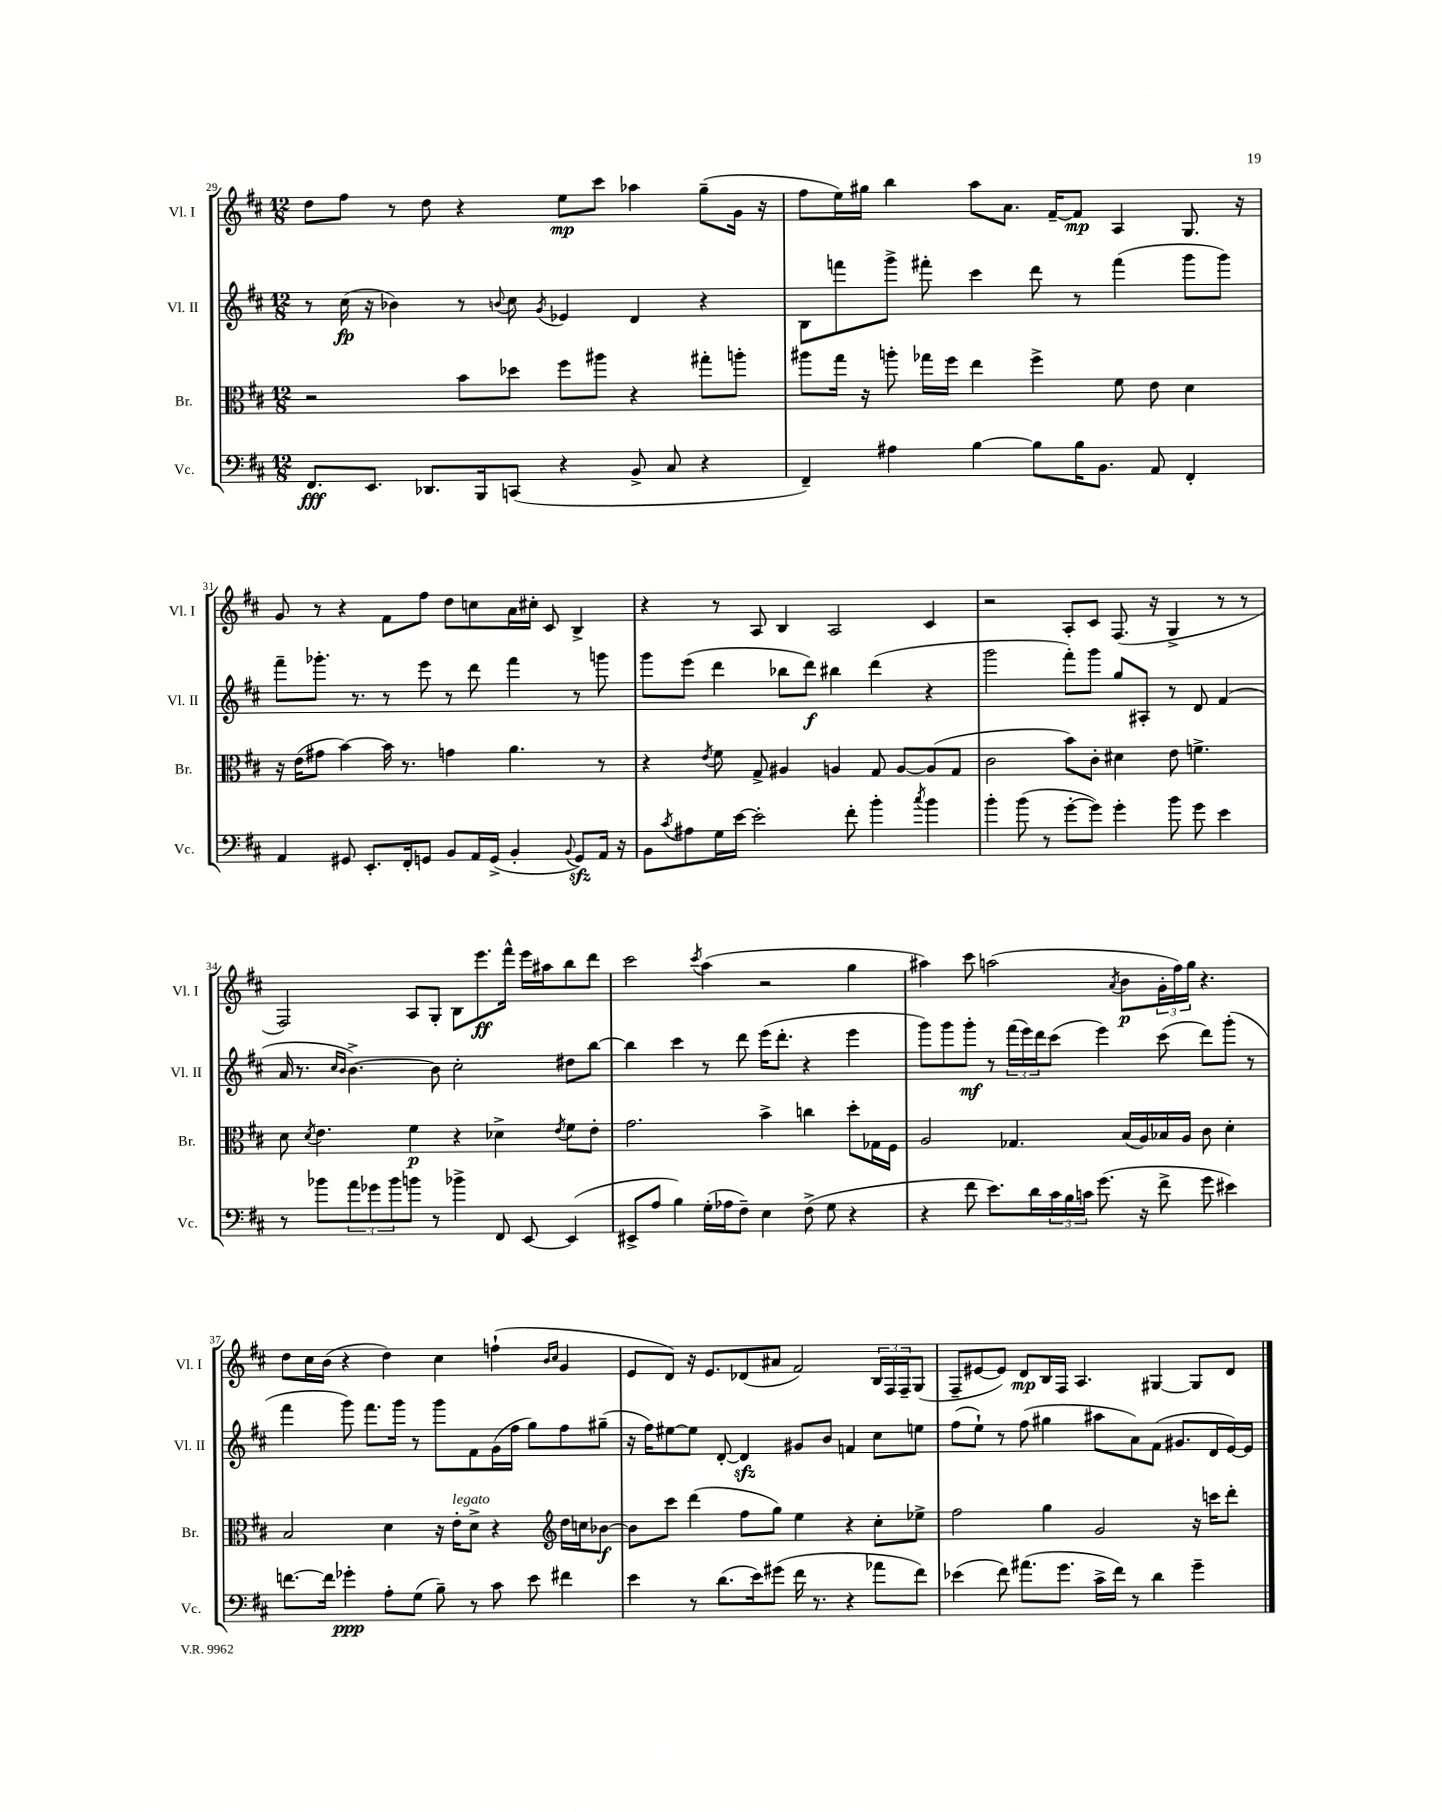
<<
\new StaffGroup <<
\new Staff = "s0" \with { instrumentName = "Vl. I" shortInstrumentName = "Vl. I" } {
    \clef treble \key d \major \numericTimeSignature \time 12/8
    d''8 fis''8 r8 d''8 r4 e''8\mp cis'''8 aes''4 g''8--( g'16 r16 |
    fis''8 e''16) gis''16 b''4 a''8 a'8. fis'16~-- fis'8\mp a4 g8. r16 |
    g'8 r8 r4 fis'8 fis''8 d''8 c''8 a'16 cis''16-. cis'8 b4-> |
    r4 r8 a8 b4 a2 cis'4 |
    r2 a8-. cis'8 fis8.( r16 g4-> r8 r8 |
    fis2) a8 g8-. b8 e'''8.\ff fis'''16-^ e'''16 ais''16 b''8 d'''8 |
    cis'''2 \acciaccatura { cis'''8 } a''4( r2 g''4 |
    ais''4) cis'''8 a''2( \acciaccatura { a'8 } b'8\p \tuplet 3/2 { g'16-. fis''16) g''16 } r4. |
    d''8 cis''16 b'16( r4 d''4) cis''4 f''4-!( \grace { b'16 cis''16 } g'4 |
    e'8 d'8) r16 e'8. des'8( ais'8 fis'2) \tuplet 3/2 { b16 fis16 fis16-- } g8( |
    fis8-- eis'8~ eis'8) d'8\mp b16 fis16 a4. gis4~ gis8 d'8 \bar "|." |
}
\new Staff = "s1" \with { instrumentName = "Vl. II" shortInstrumentName = "Vl. II" } {
    \clef treble \key d \major \numericTimeSignature \time 12/8
    r8 cis''16\fp( r16 bes'4) r8 \appoggiatura { b'8 } cis''8 \acciaccatura { g'8 } ees'4 d'4 r4 |
    b8 f'''8 g'''8-> fis'''8-. cis'''4 d'''8 r8 fis'''4( g'''8 g'''8) |
    fis'''8-- ges'''8.-. r8. r8 e'''8 r8 d'''8 fis'''4 r8 g'''8 |
    g'''8 e'''8( d'''4 bes''8 d'''8\f) bis''4 d'''4( r4 |
    g'''2 fis'''8-.) g'''8 g''8 ais8-. r8 d'8 fis'4( |
    a'16 r8. \grace { cis''16 b'16 } b'4.~->) b'8 cis''2-. dis''8 b''8~ |
    b''4 cis'''4 r8 d'''8 e'''16( d'''8.-. r4 e'''4 |
    g'''8) g'''8 g'''8-.\mf r8 \tuplet 3/2 { fis'''16( e'''16) d'''16 } cis'''8( e'''4) cis'''8( d'''8) g'''8-.( r8 |
    fis'''4 g'''8) fis'''8. g'''16 r8 g'''8 fis'8 g'16( fis''16 g''8) fis''8 gis''8--( |
    r16 fis''16) eis''8~ eis''8 d'8~-. d'4\sfz gis'8 b'8 f'4 cis''8 e''8 |
    fis''8( e''8-!) r8 fis''8( gis''4 ais''8 a'8) fis'8( gis'8. d'16 e'16~) e'16 \bar "|." |
}
\new Staff = "s2" \with { instrumentName = "Br." shortInstrumentName = "Br." } {
    \clef alto \key d \major \numericTimeSignature \time 12/8
    r2 b'8 des''8 fis''8 ais''8 r4 gis''8-. a''8-. |
    ais''8 g''16 r16 a''8-. ges''16 fis''16 e''4 fis''4-> fis'8 e'8 d'4 |
    r16 e'16( gis'8 b'4~) b'16 r8. g'4 a'4. r8 |
    r4 \acciaccatura { e'8 } fis'8 g8-> ais4 a4 g8 a8~ a8( g8 |
    cis'2 b'8) cis'8-. dis'4 e'8 f'4.-> |
    d'8 \acciaccatura { d'8 } e'4. fis'4\p r4 des'4-> \acciaccatura { e'8 } fis'8 e'8-. |
    g'2. b'4-> c''4 d''8-. ges16 fis16 |
    a2 ges4. b16( a16) bes16 a16 cis'8 d'4-. |
    b2 d'4 r16 e'16-.^\markup { \italic "legato" } d'8-> r4 \clef treble d''16 c''16 bes'8~\f |
    bes'8 cis'''8 d'''4( fis''8 g''8) e''4 r4 cis''8-. ees''8-> |
    fis''2 g''4 g'2 r16 c'''16 d'''8-. \bar "|." |
}
\new Staff = "s3" \with { instrumentName = "Vc." shortInstrumentName = "Vc." } {
    \clef bass \key d \major \numericTimeSignature \time 12/8
    fis,8.\fff e,8. des,8. b,,16 c,8( r4 b,8-> cis8 r4 |
    fis,4--) ais4 b4~ b8 b16 b,8. a,8 fis,4-. |
    a,4 gis,8 e,8.-. fis,16-. g,8 b,8 a,16 g,16->( b,4-. \appoggiatura { b,8 } g,8\sfz) a,16 r16 |
    b,8 \acciaccatura { cis'8 } ais8 g16 e'16~ e'2-. fis'8-. b'4-. \acciaccatura { cis''8 } b'4 |
    b'4-. b'8( r8 g'8~-. g'8) g'4-. b'8 g'8 e'4 |
    r8 bes'8 \tuplet 3/2 { a'8 ges'8 bes'8 } b'8 r8 bes'4-> fis,8 e,8~ e,4( |
    eis,8-> a8 b4) g16-.( aes16 fis8--) e4 fis8->( g8 r4 |
    r4 fis'8 e'8.) d'16 \tuplet 3/2 { cis'16 b16 c'16 } g'8.( r16 fis'8-> g'8 eis'4) |
    f'8.~ f'16 ges'4-.\ppp a8-. g8( b8--) r8 cis'8 e'8 fis'4 |
    e'4 r8 d'8.( e'16) gis'8( fis'16 r8. r4 aes'8 fis'8) |
    ees'4( fis'8) ais'8.( g'8. cis'16-> fis'16) r8 d'4 g'4-- \bar "|." |
}
>>
>>
\layout { \context { \Score currentBarNumber = #29 } }
